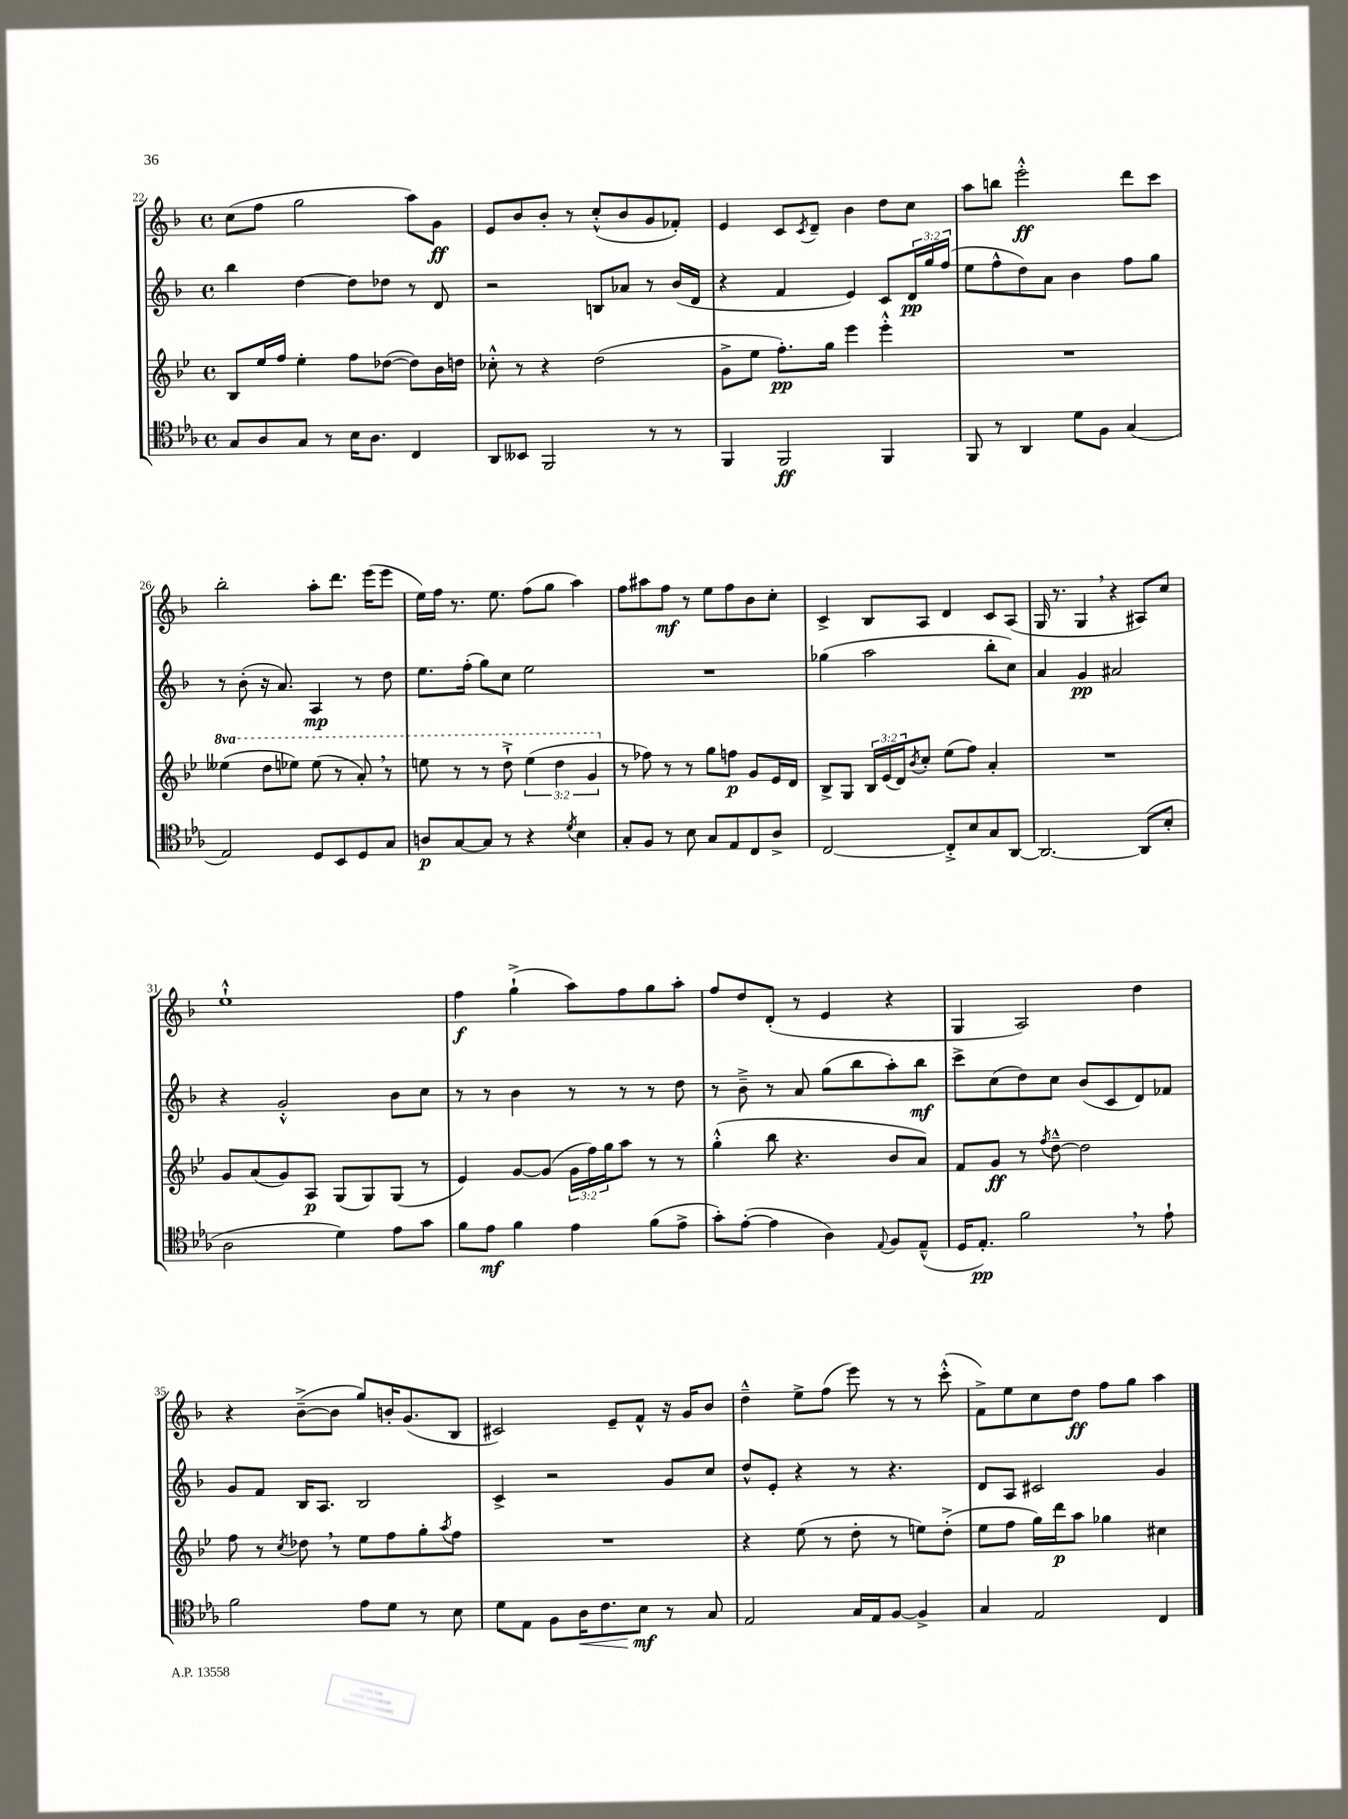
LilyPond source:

<<
\new StaffGroup <<
\new Staff = "s0" {
    \clef treble \key f \major \defaultTimeSignature \time 4/4
    c''8( f''8 g''2 a''8) g'8\ff |
    e'8 bes'8 bes'8-. r8 c''8-.-^( bes'8 g'8 fes'8-.) |
    e'4 c'8 \acciaccatura { c'8 } d'8-- bes'4 d''8 c''8 |
    a''8 b''8 e'''2-.-^\ff d'''8 c'''8 |
    bes''2-. a''8-. d'''8. e'''16( e'''8 |
    e''16) f''16 r8. e''8. f''8( g''8 a''4) |
    f''8 ais''8 f''8\mf r8 e''8 f''8 bes'8 c''8-. |
    c'4-> bes8 a8 d'4 c'8 a8( |
    g16 r8. g4 \breathe r4 ais8) c''8 |
    e''1-!-^ |
    f''4\f g''4-!->( a''8) f''8 g''8 a''8-. |
    f''8 d''8 d'8-.( r8 e'4 r4 |
    g4 a2) d''4 |
    r4 bes'8~--->( bes'8 g''8) b'16-. g'8.( bes8 |
    cis'2) e'8-- f'8-^ r16 g'16 bes'8 |
    d''4---^ e''8-> f''8( e'''8) r8 r8 c'''8-.-^( |
    f'8->) e''8 c''8 d''8\ff f''8 g''8 a''4 \bar "|." |
}
\new Staff = "s1" {
    \clef treble \key f \major \defaultTimeSignature \time 4/4 \override Staff.TupletNumber.text = #tuplet-number::calc-fraction-text
    bes''4 d''4~ d''8 des''8 r8 d'8 |
    r2 b8 aes'8 r8 bes'16( d'16 |
    r4 f'4 e'4) c'8 \tuplet 3/2 { d'16\pp g''16 f''16( } |
    e''8 f''8-^ d''8) a'8 bes'4 f''8 g''8 |
    r8 bes'8-.( r16 a'8.) a4\mp r8 d''8 |
    e''8. f''16-.( g''8) c''8 e''2 |
    R1 |
    ges''4( a''2 bes''8-. c''8) |
    a'4 g'4\pp ais'2 |
    r4 g'2-.-^ bes'8 c''8 |
    r8 r8 bes'4 r8 r8 r8 d''8 |
    r8 bes'8---> r8 a'8 g''8( bes''8 a''8-.) bes''8\mf |
    c'''8-> c''8( d''8) c''8 bes'8( c'8 d'8) fes'8 |
    g'8 f'8 bes16 a8. bes2 |
    c'4-> r2 g'8 c''8 |
    d''8-^ e'8-. r4 r8 r4. |
    d'8 a8 cis'2 g'4 \bar "|." |
}
\new Staff = "s2" {
    \clef treble \key bes \major \defaultTimeSignature \time 4/4 \override Staff.TupletNumber.text = #tuplet-number::calc-fraction-text \set Staff.ottavationMarkups = #ottavation-simple-ordinals
    bes8 ees''16 f''16 ees''4-. f''8 des''8~( des''8) bes'16 d''16 |
    ces''8-.-^ r8 r4 d''2( |
    g'8-> ees''8 f''8.-.\pp) g''16 ees'''4 ees'''4-.-^ |
    R1 |
    \ottava #1 eeses'''4( d'''8 ees'''8) ees'''8( r8 a''8-.) \breathe r8 |
    e'''8 r8 r8 d'''8-!-> \tuplet 3/2 { e'''4( d'''4 g''4 \ottava #0 } |
    r8 fes''8) r8 r8 g''8 f''8\p g'8 ees'16 d'16 |
    bes8-> g8 \tuplet 3/2 { bes16 ees'16( d'16) } \acciaccatura { bes'8 } c''8-. ees''8( f''8) a'4-. |
    R1 |
    g'8 a'8( g'8) a8\p g8( g8) g8( r8 |
    ees'4) g'8~ g'8( \tuplet 3/2 { g'16 f''16) g''16 } a''8 r8 r8 |
    g''4-.-^( bes''8 r4. bes'8 a'8) |
    f'8 g'8\ff r8 \acciaccatura { f''8 } d''8~---^ d''2 |
    f''8 r8 \acciaccatura { c''8 } des''8 \breathe r8 ees''8 f''8 g''8-. \acciaccatura { a''8 } f''8 |
    R1 |
    r4 ees''8( r8 d''8-. r8 e''8) d''8-.->( |
    ees''8 f''8 g''16) d'''16\p a''8 ges''4 cis''4 \bar "|." |
}
\new Staff = "s3" {
    \clef tenor \key ees \major \defaultTimeSignature \time 4/4
    g8 aes8 g8 r8 bes16 aes8. c4 |
    aes,8 beses,8 f,2 r8 r8 |
    f,4 f,2\ff f,4 |
    f,8 r8 aes,4 d'8 f8 g4( |
    ees2) d8 bes,8 d8 g8 |
    a8\p g8~ g8 r8 r4 \acciaccatura { d'8 } bes4 |
    g8-. f8 r8 bes8 g8 ees8 c8 aes8-> |
    c2~ c8-.-> bes8 g8 aes,8~ |
    aes,2.~ aes,8( bes8-. |
    aes2 d'4) ees'8 g'8 |
    f'8 ees'8\mf f'4 ees'4 f'8( ees'8-> |
    g'8-.) ees'8~-.( ees'4 aes4) \appoggiatura { ees8 } f8 ees8---^( |
    d16 ees8.-.\pp) f'2 \breathe r8 ees'8-! |
    f'2 ees'8 d'8 r8 bes8 |
    d'8 ees8 f8 aes16\< c'8. bes8\mf\! r8 g8 |
    ees2 g16 ees16 f8~ f4-> |
    g4 ees2 c4 \bar "|." |
}
>>
>>
\layout { \context { \Score currentBarNumber = #22 } }
